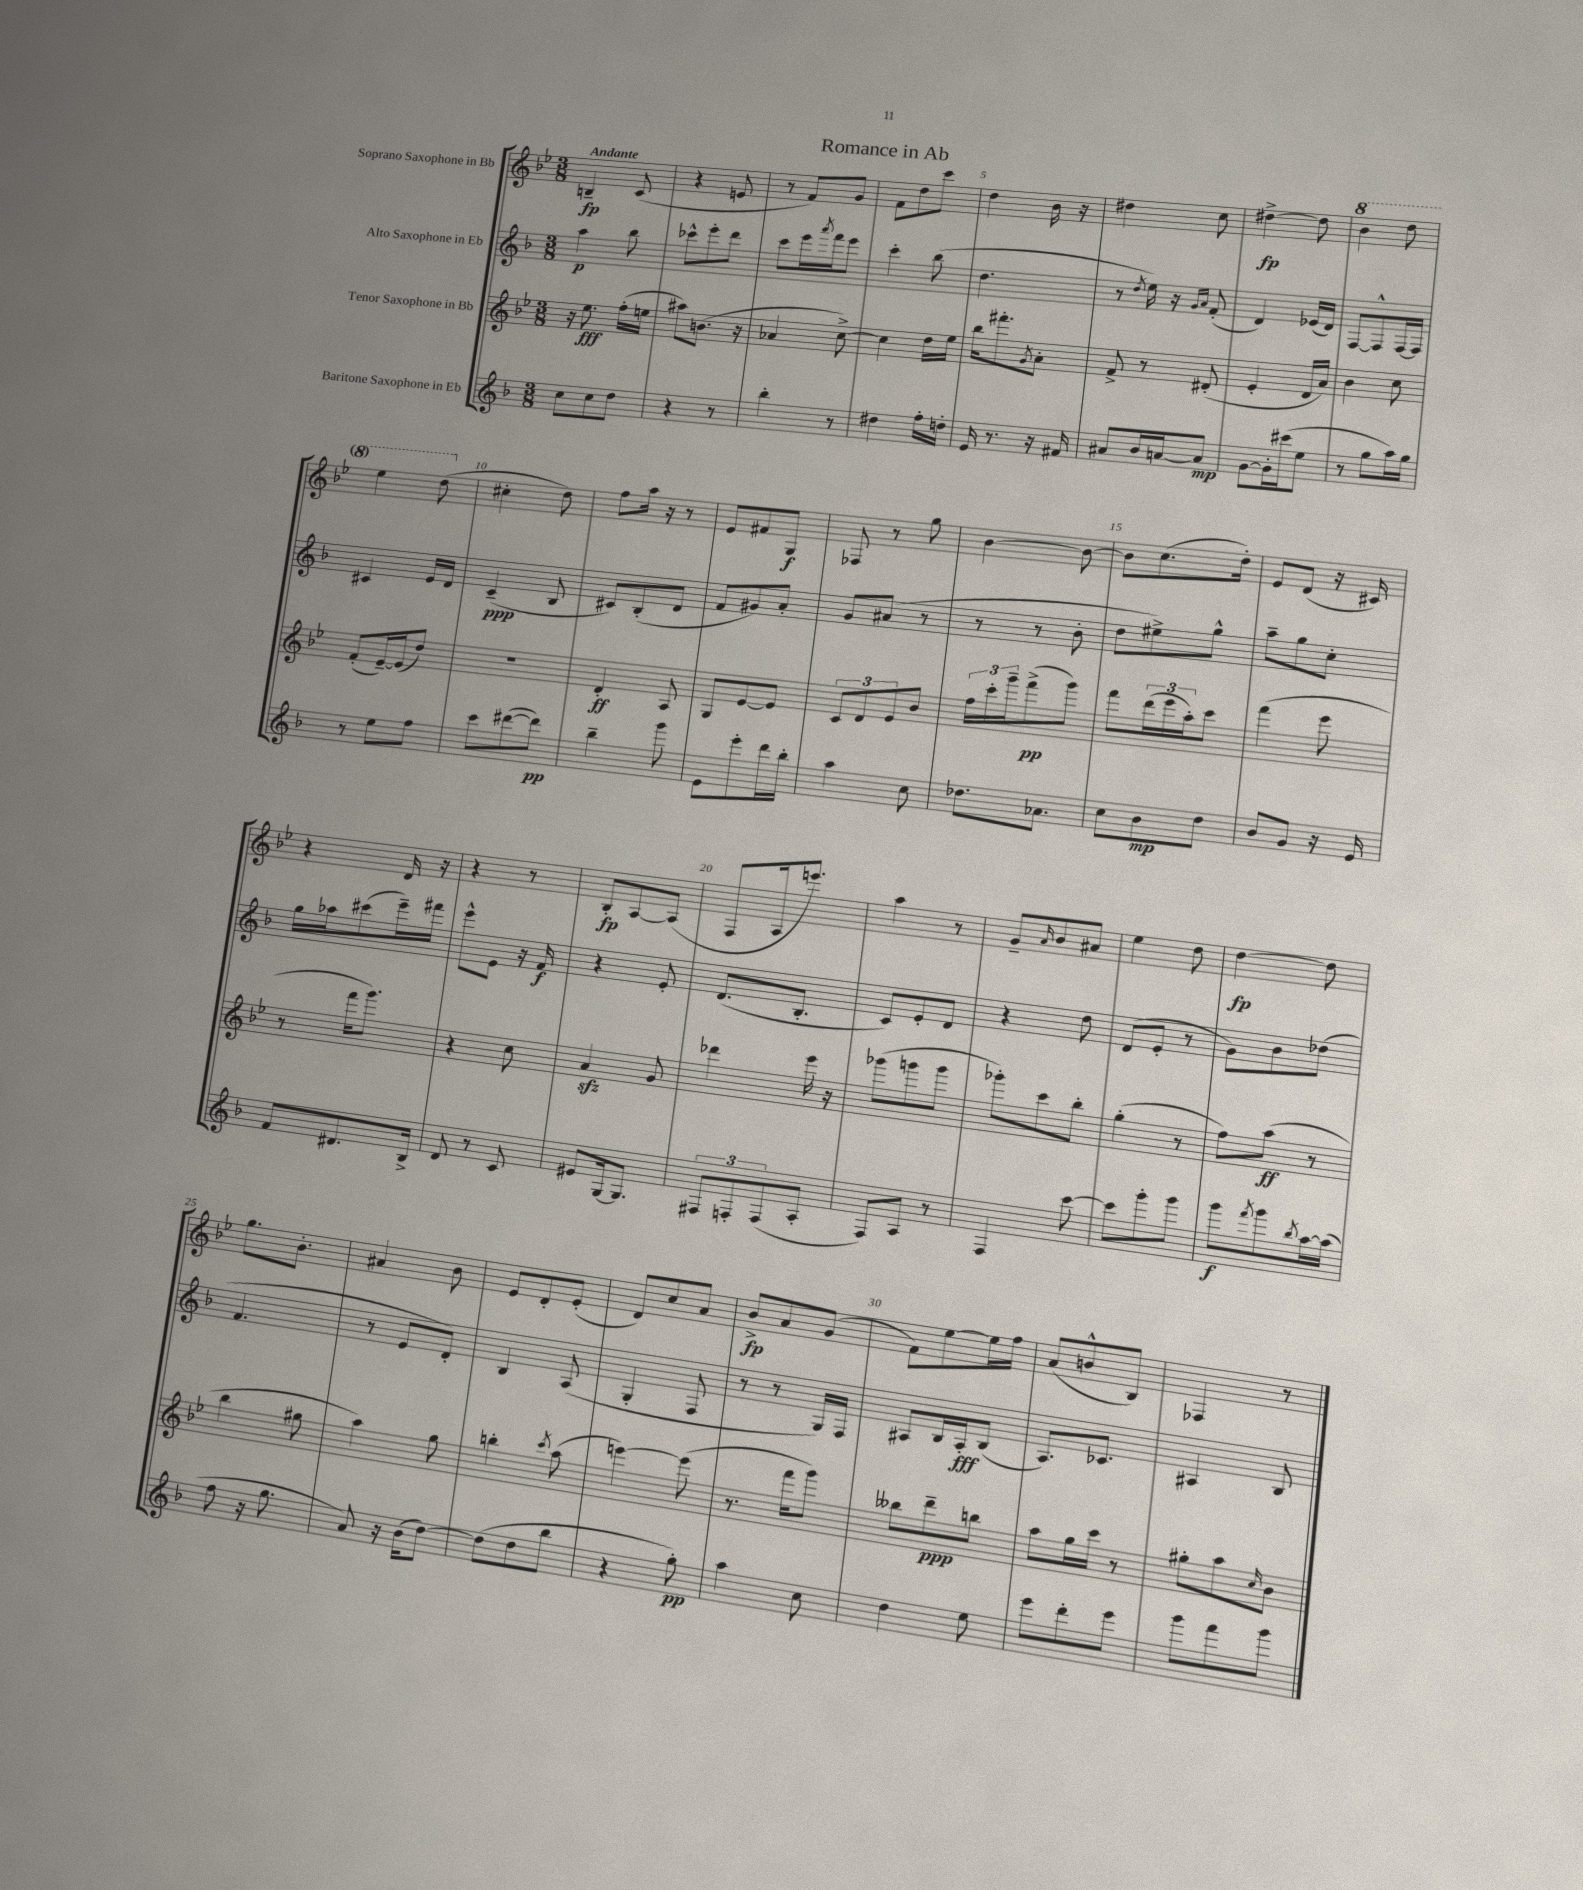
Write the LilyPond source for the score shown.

\header { title = "Romance in Ab" }
<<
\new StaffGroup <<
\new Staff = "s0" \with { instrumentName = "Soprano Saxophone in Bb" } {
    \clef treble \key bes \major \numericTimeSignature \time 3/8 \tempo "Andante"
    b4--\fp c'8( |
    r4 e'8 |
    r8 f'8) g'8 |
    f'8 d''8 c'''8 |
    d''4 bes'16 r16 |
    dis''4 c''8 |
    dis''4~->\fp dis''8 |
    \ottava #1 bes''4 d'''8 |
    ees'''4 d'''8( \ottava #0 |
    cis''4-. d''8) |
    f''8 a''16 r16 r8 |
    ees'8 fis'8 g8\f |
    fes8 r8 g''8 |
    bes'4~ bes'8~ |
    bes'8 c''8.( d''16-.) |
    ees'8 d'8( r16 cis'16) |
    r4 d'16 r16 |
    r4 r8 |
    bes8-.\fp a8~ a8( |
    f8 a16 e'''8.) |
    a''4 r8 |
    g'8-- \grace { a'16 } bes'8 ais'8 |
    ees''4 d''8 |
    d''4~\fp d''8 |
    g''8. bes'8.-. |
    ais'4 bes'8 |
    ees'8 d'8-. ees'8-.( |
    d'8) c''8 a'8 |
    bes'8->\fp a'8 g'8( |
    f'8) ees''8~ ees''16 f''16 |
    a'8( b'8-^ bes8) |
    fes4 r8 \bar "|." |
}
\new Staff = "s1" \with { instrumentName = "Alto Saxophone in Eb" } {
    \clef treble \key f \major \numericTimeSignature \time 3/8
    a''4\p bes''8 |
    ces'''8-^ e'''8-. d'''8 |
    c'''8 e'''16 \acciaccatura { a'''8 } f'''16 e'''8 |
    c'''4-. bes''8( |
    d''4. |
    r8 \acciaccatura { d''8 } e''16) r16 \grace { g'16 a'16 } f'8-.( |
    d'4) ees'16( d'16) |
    f8~ f8-^ f16~ f16 |
    cis'4 e'16 d'16 |
    c'4--\ppp( bes8 |
    cis'8) bes8-.( d'8 |
    f'8 gis'8) a'8-. |
    g'8 ais'8( r8 |
    r8 r8 bes'8-. |
    d''8 eis''8->) g''8-^ |
    a''8-- g''8 c''8-. |
    g''16 aes''16 cis'''8( e'''16--) fis'''16 |
    e'''8-^ e'8 r16 f'16\f |
    r4 e'8-. |
    d'8.( bes8.-. |
    c'8) e'8-. d'8 |
    r4 d''8 |
    d'8( e'8-. r8 |
    g'8) bes'8 des''8( |
    f'4. |
    r8 e'8 d'8-.) |
    bes4 a8( |
    g4-. f8 |
    r8 r8 g16) f16 |
    ais8 bes16 ais16-.\fff bes8( |
    a8.) ces'8. |
    ais4 bes8 \bar "|." |
}
\new Staff = "s2" \with { instrumentName = "Tenor Saxophone in Bb" } {
    \clef treble \key bes \major \numericTimeSignature \time 3/8
    r16 ees''8.\fff f''16-.( e''16 |
    ais''8) b'8.( r16 |
    aes'4 c''8~->) |
    c''4 d''16 ees''16 |
    bes''16 fis'''8.-. \acciaccatura { g'8 } a'8-. |
    f'8-> r8 dis'8-.( |
    ees'4-. d'16 a'16) |
    bes'4 c''8 |
    f'8-.( ees'16~--) ees'16( d''8) |
    R4. |
    d'4-.\ff a8 |
    g8 ees'8~ ees'8 |
    \tuplet 3/2 { c'8 d'8 ees'8 } bes'8 |
    \tuplet 3/2 { f''16 c'''16-. g'''16-- } f'''8->\pp( g'''8) |
    f'''8 \tuplet 3/2 { d'''16( ees'''16 a''16-.) } c'''8 |
    f'''4( ees'''8 |
    r8 f'''16 g'''8.) |
    r4 c''8 |
    a'4\sfz g'8 |
    des'''4 ees'''16 r16 |
    ges'''8( g'''8 g'''8 |
    ges'''8-.) c'''8 bes''8-. |
    g''4-.( r8 |
    f''8) a''8\ff( r8 |
    bes''4 gis''8 |
    a''4) g''8 |
    b''4-. \acciaccatura { c'''8 } a''8( |
    e'''4~) e'''8( |
    r8. f'''16 g'''8) |
    beses''8 d'''8--\ppp b''8 |
    a''8 g''16 c'''16 r8 |
    gis''8-. a''8 \grace { c''16 } bes'8 \bar "|." |
}
\new Staff = "s3" \with { instrumentName = "Baritone Saxophone in Eb" } {
    \clef treble \key f \major \numericTimeSignature \time 3/8
    c''8 c''8 d''8 |
    r4 r8 |
    bes''4-. r8 |
    dis''4 f''16-. d''16-. |
    e'16 r8. r16 fis'16 |
    ais'8 bes'16 a'16~ a'8\mp |
    g'8~ g'16-. cis'''16( e''8 |
    r8 g''8 a''16) g''16 |
    r8 e''8 f''8 |
    c'''8 dis'''8~( dis'''8\pp) |
    bes''4-- g'''8 |
    e'8 e'''8-. d'''16 bes''16-. |
    a''4 c''8 |
    des''8. aes'8. |
    c''8 bes'8\mp d''8 |
    bes'8 g'8 r16 e'16 |
    f'8 dis'8. bes16-> |
    d'8 r8 c'8 |
    eis'8 g16~ g8. |
    \tuplet 3/2 { fis8 f8-. f8( } a8-. |
    f8) a8 r8 |
    f4 c'''8~ |
    c'''8 g'''8-. g'''8 |
    g'''8\f \acciaccatura { f'''8 } g'''8 \acciaccatura { bes''8 } a''16~ a''16( |
    f''8 r16 g''8. |
    a'8) r16 bes'16( d''8~) |
    d''8( d''8 bes''8 |
    r4 g''8-.\pp) |
    a''4 c''8 |
    d''4 e''8 |
    e'''8 d'''8-. e'''8 |
    g'''8 f'''8 g'''8 \bar "|." |
}
>>
>>
\layout { \context { \Score \override BarNumber.break-visibility = ##(#f #t #t) barNumberVisibility = #(every-nth-bar-number-visible 5) } }
